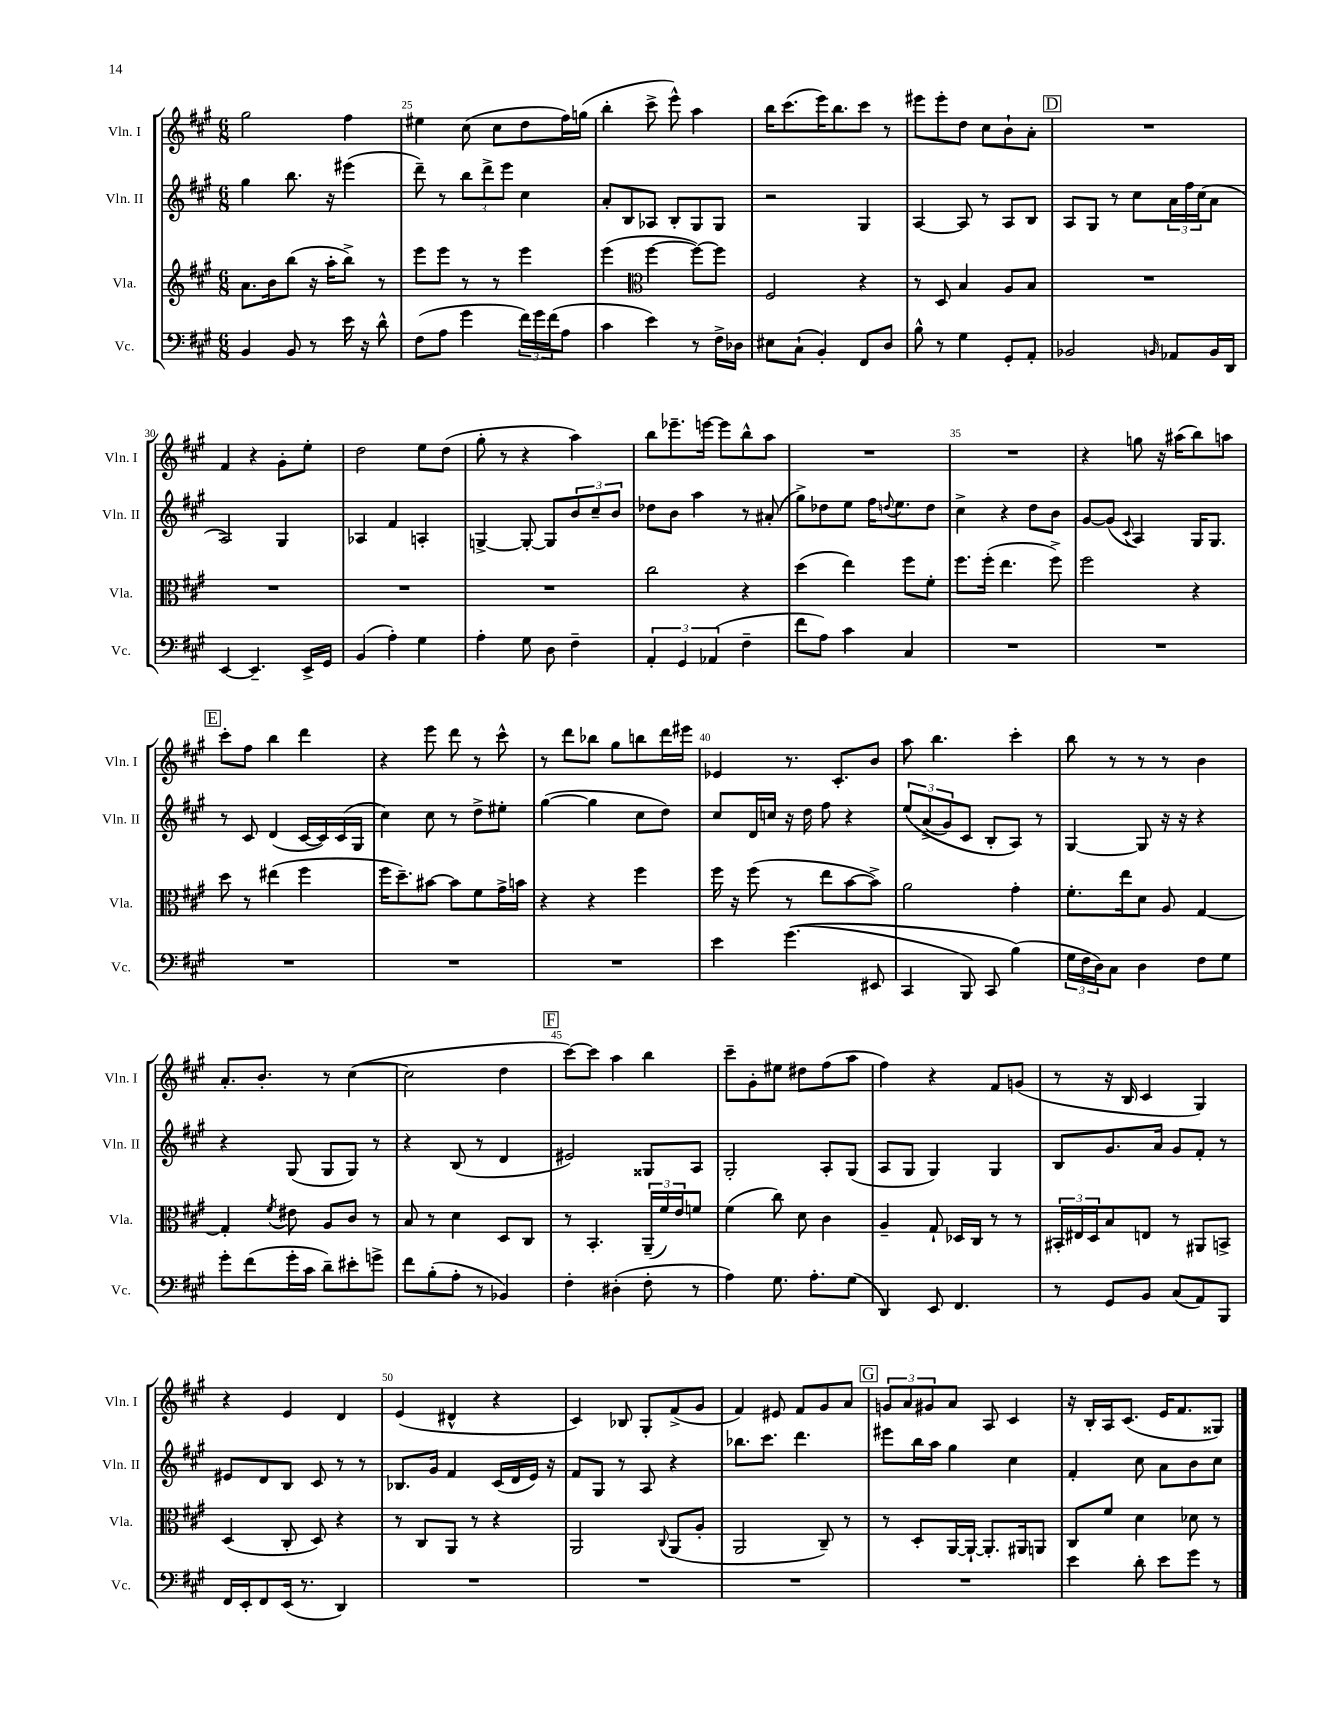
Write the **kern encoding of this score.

**kern	**kern	**kern	**kern
*staff4	*staff3	*staff2	*staff1
*clefF4	*clefG2	*clefG2	*clefG2
*k[f#c#g#]	*k[f#c#g#]	*k[f#c#g#]	*k[f#c#g#]
*M6/8	*M6/8	*M6/8	*M6/8
4BB/	8.a\L	4gg#\	2gg#\
.	16b\k	.	.
8BB/	(8bb\J	8.bb\	.
8r	16r	.	.
.	16aa'\LK	16r	.
16e\	8bb^\J)	(4eee#\	4ff#\
16r	.	.	.
8d^^\	8r	.	.
=	=	=	=
(8F#\L	8eee\L	8ddd~\)	4ee#\
8A\J	8eee\J	8r	.
4g#\	8r	12bb\L	(8cc#\
.	.	12ddd^\	.
.	8r	.	8cc#\L
.	.	12eee\J	.
24f#\LL)	4eee\	4cc#\	8dd\
24g#\	.	.	.
(24f#\J	.	.	.
8A\J	.	.	16ff#\L)
.	.	.	(16gg\JJ
=	=	=	=
4c#\	(4eee\	8a'/L	4bb'\
.	.	8B/	.
*	*clefC3	*	*
4e\)	[4ff#\	8A-/J	8ccc#^\
.	.	8B'/L	8eee^^\)
8r	8ff#\_L)	8G#/	4aa\
16F#^\LL	8ff#\]J	8G#/J	.
16D-\JJ	.	.	.
=	=	=	=
8E#\L	2F#/	2r	16bb\LK
.	.	.	(8.ccc#\
(8C#`\J	.	.	.
4BB'/)	.	.	16eee\K)
.	.	.	8.bb\
8FF#/L	4r	4G#/	8ccc#\J
8D/J	.	.	8r
=	=	=	=
8B^^\	8r	[4A/	8eee#\L
8r	8D/	.	8eee#'\
4G#\	4B/	8A/]	8dd\J
.	.	8r	8cc#\L
8GG#'/L	8A/L	8A/L	8b`\
8AA'/J	8B/J	8B/J	8a'\J
=	=	=	=
2BB-/	2.r	8A/L	2.r
.	.	8G#/J	.
.	.	8r	.
.	.	8cc#\L	.
16qqBB/	.	.	.
8AA-/L	.	24a\L	.
.	.	24ff#\	.
.	.	(24cc#\J	.
16BB/L	.	8a\J	.
16DD/JJ	.	.	.
=	=	=	=
[4EE/	2.r	2A/)	4f#/
4.EE~/]	.	.	4r
.	.	4G#/	8g#'\L
16EE^/LL	.	.	8ee'\J
16GG#/JJ	.	.	.
=	=	=	=
(4BB/	2.r	4A-/	2dd\
4A'\)	.	4f#/	.
4G#\	.	4A'/	8ee\L
.	.	.	(8dd\J
=	=	=	=
4A'\	2.r	[4G^/	8gg#'\
.	.	.	8r
8G#\	.	8G'/_	4r
8D\	.	8G/]L	.
4F#~\	.	12b/	4aa\)
.	.	12cc#~/	.
.	.	12b/J	.
=	=	=	=
6AA'/	2cc#\	8dd-\L	8bb\L
.	.	8b\J	8.eee-~\
6GG#/	.	.	.
.	.	4aa\	.
.	.	.	[16eee\Jk
(6AA-/	.	.	.
.	.	.	8eee\]L
4F#~\	4r	8r	8bb^^\
.	.	(8a#'/	8aa\J
=	=	=	=
8f#\L	(4dd\	8gg#^\L)	2.r
8A\J)	.	8dd-\	.
4c#\	4ee\)	8ee\J	.
.	.	16ff#\LK	.
.	.	8qqdd/	.
.	.	8.ee\	.
4C#/	8ff#\L	.	.
.	8f#'\J	8dd\J	.
=	=	=	=
2.r	8.ff#\L	4cc#^\	2.r
.	(16ff#'\Jk	.	.
.	4.ee\	4r	.
.	.	8dd\L	.
.	8ff#^\)	8b\J	.
=	=	=	=
2.r	2ff#\	[8g#/L	4r
.	.	(8g#/]J	.
.	.	8qqc#/	.
.	.	4A/)	8gg\
.	.	.	16r
.	.	.	(16aa#\LK
.	4r	16G#/LK	8bb\)
.	.	8.G#/J	.
.	.	.	8aa\J
=	=	=	=
2.r	8dd\	8r	8ccc#'\L
.	8r	8c#/	8ff#\J
.	(4ee#\	(4d/	4bb\
.	4ff#\	[16c#/LL	4ddd\
.	.	16c#/])	.
.	.	(16c#/	.
.	.	16G#/JJ	.
=	=	=	=
2.r	16ff#\LK	4cc#\)	4r
.	8.dd~\)	.	.
.	[8b#\J	8cc#\	8eee\
.	8b#\]L	8r	8ddd\
.	8f#\	8dd^\L	8r
.	16g#^\L	8ee#'\J	8ccc#^^\
.	16b\JJ	.	.
=	=	=	=
2.r	4r	([4gg#\	8r
.	.	.	8ddd\L
.	4r	4gg#\]	8bb-\J
.	.	.	8gg#\L
.	4ff#\	8cc#\L	8bb\
.	.	8dd\J)	16ddd\L
.	.	.	16eee#\JJ
=	=	=	=
4e\	16ff#\	8cc#/L	4e-/
.	16r	.	.
.	(8ff#\	16d/L	.
.	.	16cc/JJ	.
&((4.g#\	8r	16r	8.r
.	.	16dd\	.
.	8ee\L	8ff#\	.
.	.	.	8.c#'/L
.	[8b\	4r	.
8EE#/	8b^\]J)	.	8b/J
=	=	=	=
4CC#/	2a\	&(12ee/L	8aa\
.	.	(12a^/	.
.	.	.	4.bb\
.	.	12g#/)	.
8BBB/)	.	8c#/J	.
8CC#/	.	8B'/L	.
(4B\&)	4g#'\	8A/J&)	4ccc#'\
.	.	8r	.
=	=	=	=
24G#\LL	8.f#'\L	[4G#/	8bb\
24F#\	.	.	.
24D\J)	.	.	.
8C#\J	.	.	8r
.	16ee\k	.	.
4D\	8d\J	8G#/]	8r
.	8A/	16r	8r
.	.	16r	.
8F#\L	[4G#/	4r	4b\
8G#\J	.	.	.
=	=	=	=
8g#'\L	4G#'/]	4r	8.a'/L
(8f#\	.	.	.
.	.	.	8.b'/J
.	8qf#/	.	.
16g#'\L	8e#\	(8G#/	.
16c#\JJ	.	.	.
8d~\L)	8A/L	8G#/L	8r
8e#'\	8c#/J	8G#/J)	([4cc#\
8g^\J	8r	8r	.
=	=	=	=
8f#\L	8B/	4r	2cc#\]
(8B'\	8r	.	.
8A'\J	4d\	(8B/	.
8r	.	8r	.
4BB-/)	8D/L	4d/	4dd\
.	8C#/J	.	.
=	=	=	=
4F#'\	8r	2e#/)	[8ccc#\L)
.	4.BB'/	.	8ccc#\]J
(4D#'\	.	.	4aa\
8F#'\	(24AA~/LL	8G##/L	4bb\
.	24f#/)	.	.
.	24e/J	.	.
8r	8f/J	8A/J	.
=	=	=	=
4A\)	(4f#\	2G#'/	8ccc#~\L
.	.	.	8g#'\
8.G#\	8cc#\)	.	8ee#\J
.	8d\	.	8dd#\L
8.A'\L	.	.	.
.	4c#\	8A'/L	(8ff#\
(8G#\J	.	(8G#/J	8aa\J
=	=	=	=
4DD/)	4A~/	8A/L	4ff#\)
.	.	8G#/J	.
8EE/	8G#`/	4G#/)	4r
4.FF#/	16D-/LL	.	.
.	16C#/JJ	.	.
.	8r	4G#/	8f#/L
.	8r	.	(8g/J
=	=	=	=
8r	24BB#'/LL	8B/L	8r
.	24E#/	.	.
.	24D/J	.	.
8GG#/L	8B/	8.g#/	16r
.	.	.	16B/
8BB/J	8E/J	.	4c#/
.	.	16a/Jk	.
(8C#/L	8r	8g#/L	.
8AA/)	8AA#/L	8f#'/J	4G#/)
8BBB/J	8BB^/J	8r	.
=	=	=	=
16FF#/LL	(4D/	8e#/L	4r
16EE'/J	.	.	.
8FF#/	.	8d/	.
(16EE/Jk	8C#'/	8B/J	4e/
8.r	.	.	.
.	8D/)	8c#/	.
4DD/)	4r	8r	4d/
.	.	8r	.
=	=	=	=
2.r	8r	8.B-/L	(4e/
.	8C#/L	.	.
.	.	16g#/Jk	.
.	8AA/J	4f#/	4d#^^/
.	8r	.	.
.	4r	(16c#/LL	4r
.	.	16d/	.
.	.	16e/JJ)	.
.	.	16r	.
=	=	=	=
2.r	2AA/	8f#/L	4c#/)
.	.	8G#/J	.
.	.	8r	8B-/
.	.	8A/	8G#'/L
.	8qqC#/	.	.
.	(8AA/L	4r	(8f#^/
.	8A'/J	.	8g#/J
=	=	=	=
2.r	2AA/	8.bb-\L	4f#/)
.	.	8.ccc#\J	.
.	.	.	8e#/
.	.	4.ddd\	8f#/L
.	8C#~/)	.	8g#/
.	8r	.	8a/J
=	=	=	=
2.r	8r	8eee#\L	12g/L
.	.	.	12a/
.	8D'/L	16bb\L	.
.	.	.	12g#/
.	.	16aa\JJ	.
.	[16AA/L	4gg#\	8a/J
.	16AA`/_JJ	.	.
.	8.AA'/]L	.	8A/
.	.	4cc#\	4c#/
.	16AA#/k	.	.
.	8AA/J	.	.
=	=	=	=
4e\	8C#/L	4f#'/	16r
.	.	.	16B'/LL
.	8f#/J	.	16A/J
.	.	.	(8.c#/J
8d'\	4d\	8cc#\	.
8e\L	.	8a\L	16e/LK
.	.	.	8.f#/
8g#\J	8d-\	8b\	.
8r	8r	8cc#\J	8G##/J)
==	==	==	==
*-	*-	*-	*-
